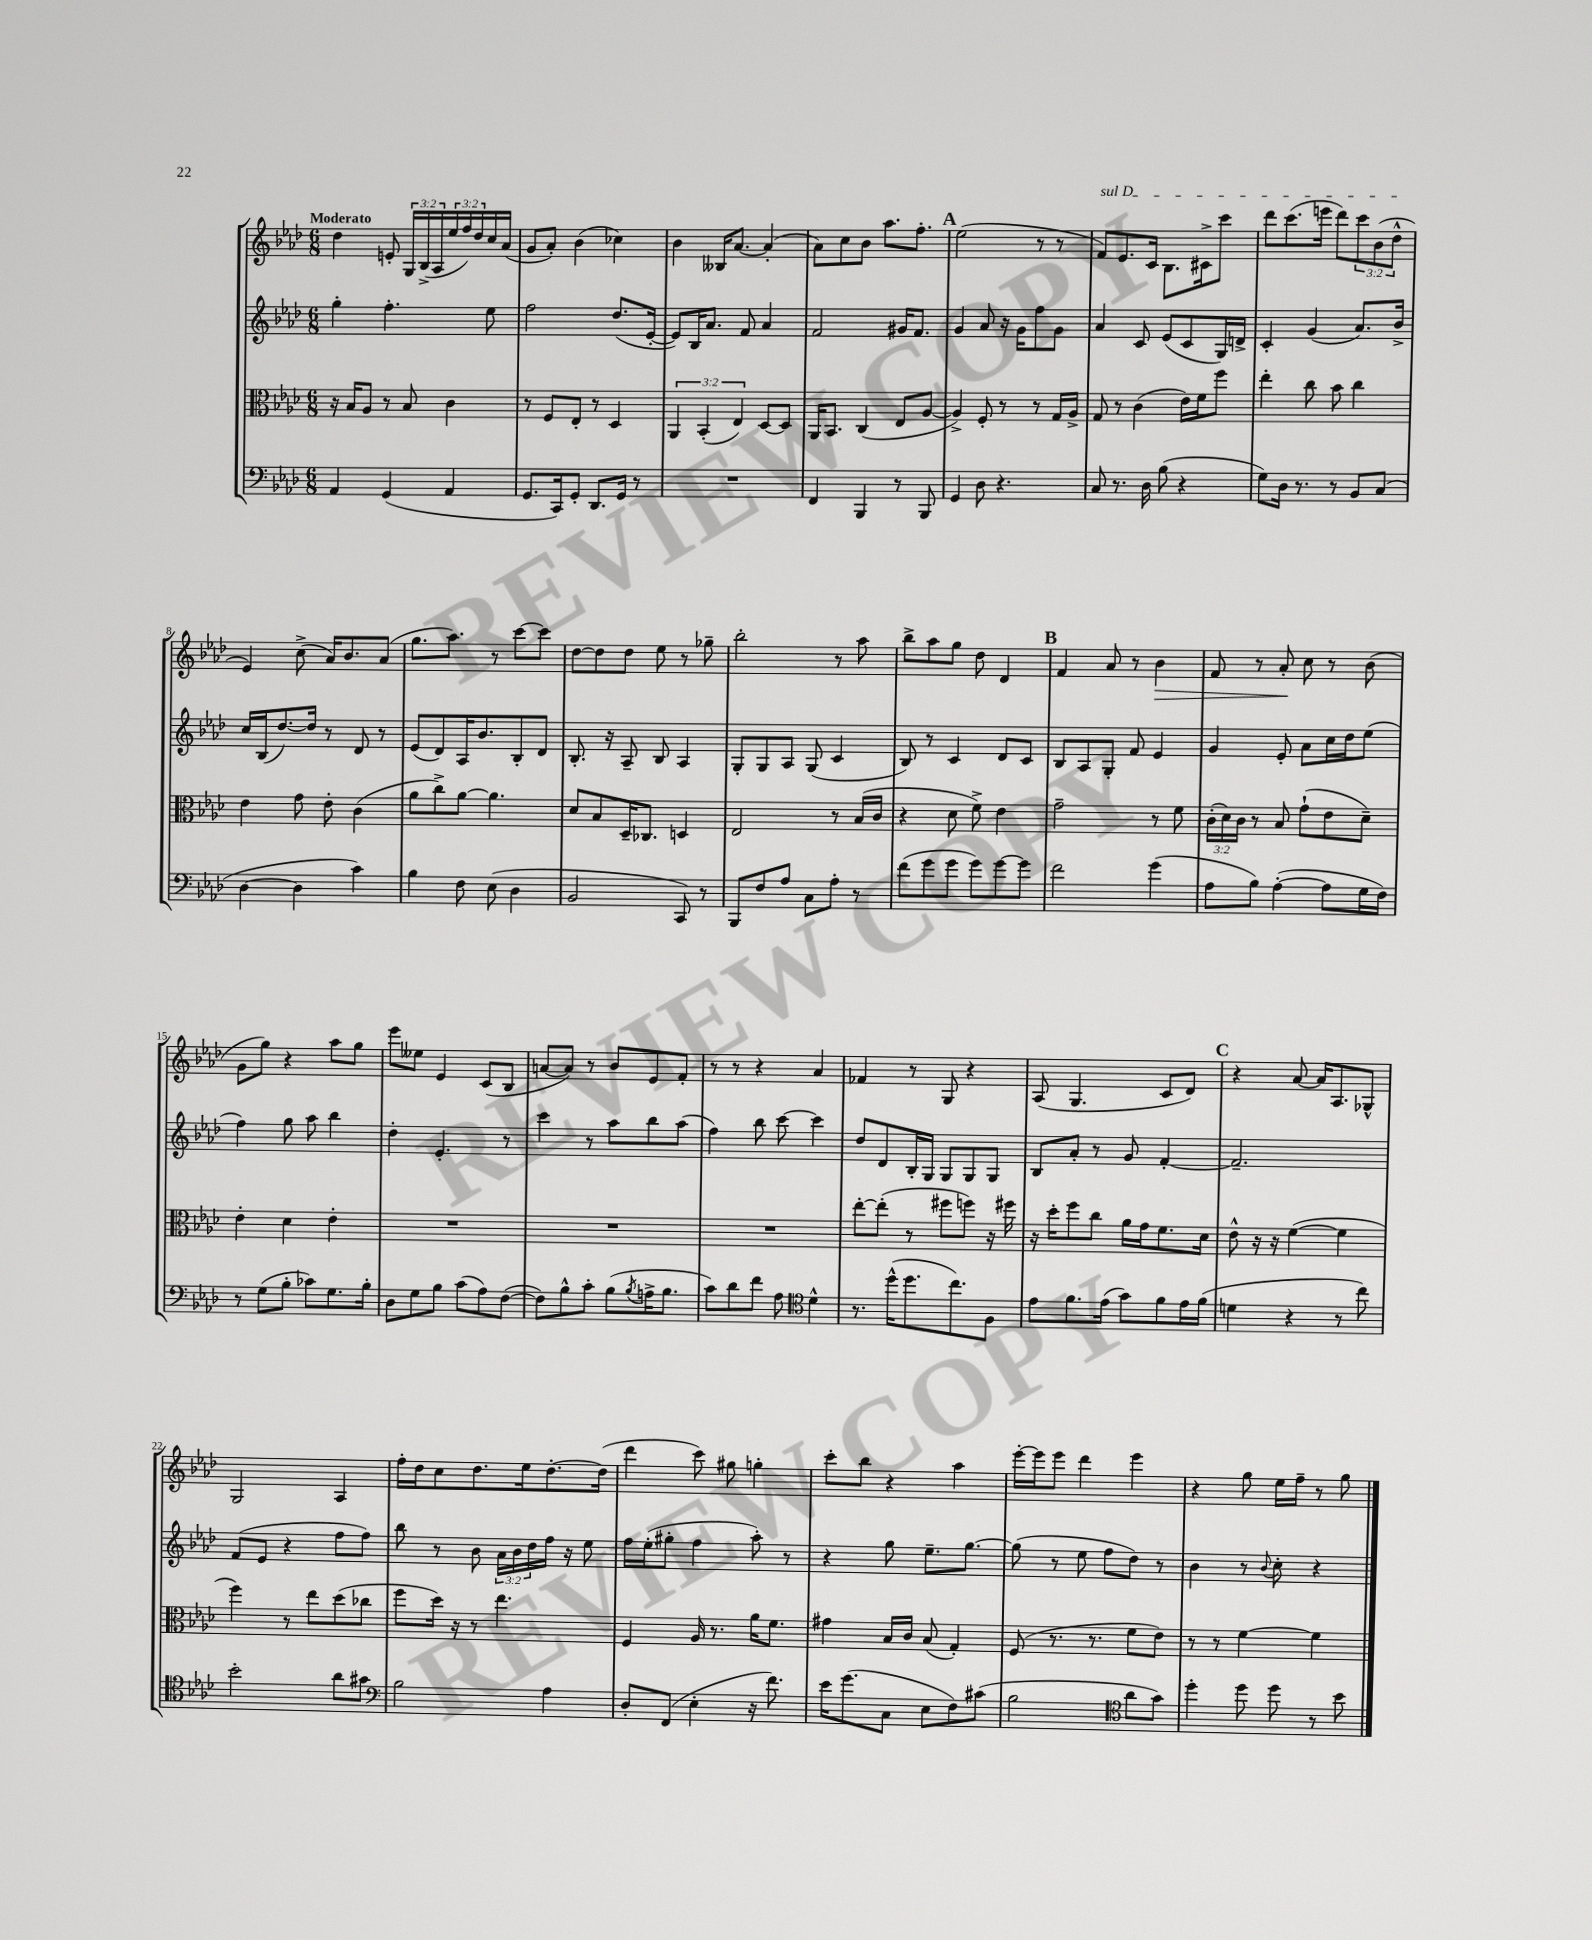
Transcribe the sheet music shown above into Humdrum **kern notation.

**kern	**kern	**kern	**kern	**dynam
*part4	*part3	*part2	*part1	*part1
*staff4	*staff3	*staff2	*staff1	*staff1
*clefF4	*clefC3	*clefG2	*clefG2	*
*k[b-e-a-d-]	*k[b-e-a-d-]	*k[b-e-a-d-]	*k[b-e-a-d-]	*
*M6/8	*M6/8	*M6/8	*M6/8	*
=1	=1	=1	=1	=1
!	!	!	!LO:TX:a:B:t=Moderato	!
4AA-/	16r	4gg'\	4dd-\	.
.	16B-/KL	.	.	.
.	8A-/J	.	.	.
(4GG/	8r	4.ff'\	8en'/	.
.	8B-/	.	24G/LL	.
.	.	.	(24B-^/	.
.	.	.	24A-/	.
4AA-/	4c\	.	24ee-/	.
.	.	.	24ff/)	.
.	.	.	24dd-/	.
.	.	8ee-\	16cc/	.
.	.	.	(16a-/JJ	.
=2	=2	=2	=2	=2
8.GG/L	8r	2ff\	8g/L	.
.	8F/L	.	8a-'/J)	.
16CC/k)	.	.	.	.
8GG'/J	8E-'/J	.	(4b-\	.
8.DD-/L	8r	.	.	.
.	4D-/	(8.dd-/L	4cc-X\)	.
16GG/Jk	.	.	.	.
8r	.	.	.	.
.	.	[16e-'/Jk	.	.
=3	=3	=3	=3	=3
2.r	6AA-/	8e-/L])	4b-\	.
.	.	16B-/K	.	.
.	(6BB-'/	.	.	.
.	.	8.a-/J	.	.
.	.	.	16B--X/KL	.
.	.	.	[8.a-/J	.
.	6E-/)	.	.	.
.	.	8f/	.	.
.	[8D-/L	4a-/	(4a-'/]	.
.	8D-/J]	.	.	.
=4	=4	=4	=4	=4
4FF/	16AA-/KL	2f/	8a-\L)	.
.	8.BB-/J	.	.	.
.	.	.	8cc\	.
4BBB-/	(4C/	.	8b-\J	.
.	.	.	8.aa-\L	.
8r	8E-/L	16g#X/KL	.	.
.	.	8.f/J	8.ff'\J	.
8BBB-/	[8A-/J	.	.	.
!!LO:REH:place=s1:t=A
=5	=5	=5	=5	=5
4GG/	4A-^/])	4g/	(2ee-\	.
8D-\	8F'/	8a-/	.	.
4.r	8r	16r	.	.
.	.	16g\KL	.	.
.	8r	8ff\	8r	.
.	16G/LL	8g\J	8r	.
.	16A-^/JJ	.	.	.
=6	=6	=6	=6	=6
!	!	!	!LO:TX:a:i:t=sul D	!
8C/	8G/	4a-/	8f/L)	.
8.r	8r	.	8.e-/	.
.	(4c\	8c/	.	.
16D-\	.	.	16c/Jk	.
(8B-\	.	(8e-/L	8.B-\L	.
4r	16e-\LL)	8c/	.	.
.	16f\J	.	16c#X^\k	.
.	8ff\J	16G/L)	8ccc\J	.
.	.	16dn^/JJ	.	.
=7	=7	=7	=7	=7
8G\L)	4ee-'\	4c'/	8ddd-\L	.
16D-\Jk	.	.	(8.ccc\	.
8.r	.	.	.	.
.	8cc\	(4g/	.	.
.	.	.	16eeen\Jk	.
8r	8b-\	.	8ddd-\L)	.
8BB-/L	4cc\	8.a-/L)	12ccc\	.
.	.	.	(12b-\	.
(8C/J	.	.	.	.
.	.	.	12dd-^^\J	.
.	.	16b-^/Jk	.	.
!!LO:LB:g=z
=8	=8	=8	=8	=8
[4D-\	4e-\	16cc/LL	4e-/)	.
.	.	(16B-/J	.	.
.	.	[8.dd-/)	.	.
4D-\]	8g\	.	(8cc^\	.
.	.	16dd-/Jk]	.	.
.	8e-'\	8r	16a-/KL)	.
.	.	.	8.b-/	.
4c\)	(4c\	8d-/	.	.
.	.	8r	(8a-/J	.
=9	=9	=9	=9	=9
4B-\	8a-\L	(8e-/L	8.gg\L	.
.	8cc^\)	8d-/)	.	.
.	.	.	8.aa-\J)	.
8F\	[8a-\J	16A-/K	.	.
.	.	8.b-/	.	.
(8E-\	4.a-\]	.	8r	.
4D-\	.	8B-'/	[8ccc\L	.
.	.	8d-/J	8ccc\J]	.
=10	=10	=10	=10	=10
2BB-/	8d-/L	8.B-'/	[8dd-\L	.
.	8B-/	.	8dd-\]	.
.	.	16r	.	.
.	16D-~/K	8A-~/	8dd-\J	.
.	8.C-X/J	.	.	.
.	.	8B-/	8ee-\	.
8CC/)	4Dn/	4A-/	8r	.
8r	.	.	8gg-X~\	.
=11	=11	=11	=11	=11
8BBB-/L	2E-/	8G'/L	2bb-'\	.
8F/	.	8G/	.	.
8A-/J	.	8A-/J	.	.
8C\L	.	(8G/	.	.
8A-'\J	8r	4c/	8r	.
8r	(16B-/LL	.	8aa-\	.
.	16c/JJ	.	.	.
=12	=12	=12	=12	=12
(8f\L	4r	8B-/)	8bb-^\L	.
8g\	.	8r	8aa-\	.
8g\J	8d-\	4c/	8gg\J	.
8g\L)	8f^\)	.	8dd-\	.
[8g\	4e-\	8d-/L	4d-/	.
8g\J]	.	8c/J	.	.
!!LO:REH:place=s1:t=B
=13	=13	=13	=13	=13
2f\	2g~\	8B-/L	4f/	.
.	.	8A-/	.	.
.	.	8G'/J	8a-/	.
.	.	8f/	8r	.
!	!	!	!	!LO:HP:b
(4g\	8r	4e-/	4b-\	>
.	8f\	.	.	.
=14	=14	=14	=14	=14
8A-\L	(24c'\LL	4g/	8f/	.
.	24d-\)	.	.	.
.	24c\JJ	.	.	.
8B-\J)	8r	.	8r	.
([4A-'\	8B-/	8e-'/	8a-'/	.
.	(8g`\L	8a-\L	8cc\	]
8A-\L]	8e-\	16cc\L	8r	.
.	.	16dd-\J	.	.
16G\L	8d-~\J)	(8ee-\J	(8b-\	.
16F\JJ)	.	.	.	.
!!LO:LB:g=z
=15	=15	=15	=15	=15
8r	4e-'\	4ff\)	8g\L	.
(8G\L	.	.	8gg\J)	.
8B-'\J	4d-\	8gg\	4r	.
8c-X\L)	.	8aa-\	.	.
8.G\	4e-'\	4bb-\	8aa-\L	.
.	.	.	8gg\J	.
16B-'\Jk	.	.	.	.
=16	=16	=16	=16	=16
8D-\L	2.r	4dd-'\	8eee-\L	.
8G\	.	.	8ee--X\J	.
8B-\J	.	4.e-'/	4e-/	.
(8c\L	.	.	.	.
8A-\)	.	.	(8c/L	.
([8F\J	.	8r	8B-/J	.
=17	=17	=17	=17	=17
8F\L])	2.r	4ccc\	[8an/L	.
8B-^^\	.	.	8a/J])	.
8c'\J	.	8r	8r	.
(8B-\L	.	8aa-\L	8b-/L	.
8qB-/	.	.	.	.
16An^\K	.	8bb-\	8e-/	.
8.B-\J	.	.	.	.
.	.	(8aa-\J	8f'/J	.
=18	=18	=18	=18	=18
8c\L)	2.r	4ff\)	8r	.
8d-\	.	.	8r	.
8f\J	.	8bb-\	4r	.
8A-\	.	[8ccc\	.	.
*clefC4	*	*	*	*
4d-^^\	.	4ccc\]	4a-/	.
=19	=19	=19	=19	=19
8.r	[8ee-'\L	8dd-/L	4f-X/	.
.	(8ee-'\J]	8d-/	.	.
(16dd-^^\KL	.	.	.	.
8.dd-\	8r	16B-'/L	8r	.
.	.	16G/JJ	.	.
.	8ff#X\L	8G/L	8G/	.
8.cc\)	.	.	.	.
.	8ffn\J)	8G/	4r	.
8F\J	16r	8G/J	.	.
.	16ff#X\	.	.	.
=20	=20	=20	=20	=20
8e-\L	16r	8B-/L	(8A-/	.
.	16dd-'\KL	.	.	.
8.f\	8ff\	8a-'/J	4.G/	.
.	8cc\J	8r	.	.
(16e-\Jk	.	.	.	.
8g\L)	16a-\LL	8g/	.	.
.	16g\J	.	.	.
8f\	8.f\	[4f'/	8c/L	.
16e-\L	.	.	8d-/J)	.
(16f\JJ	16d-\Jk	.	.	.
!!LO:REH:place=s1:t=C
=21	=21	=21	=21	=21
4dn\	8e-^^\	2.f~/]	4r	.
.	16r	.	.	.
.	16r	.	.	.
4r	([4f\	.	[8a-/	.
.	.	.	16a-/KL]	.
.	.	.	8.A-/	.
8r	4f\]	.	.	.
8cc\)	.	.	8G-X^^/J	.
!!LO:LB:g=z
=22	=22	=22	=22	=22
2b-'\	4ff\)	(8f/L	2G/	.
.	.	8e-/J	.	.
.	8r	4r	.	.
.	8ee-\L	.	.	.
8a-\L	(8dd-\	8ff\L	4A-/	.
8g#X\J	8cc-X\J	8ff\J)	.	.
=23	=23	=23	=23	=23
*clefF4	*	*	*	*
2B-\	8ff\L	8bb-\	16ff'\LL	.
.	.	.	16dd-\J	.
.	16dd-\Jk)	8r	8cc\	.
.	16r	.	.	.
.	8r	8b-\	8.dd-\	.
.	4.ee-\	24a-\LL	.	.
.	.	24b-\	.	.
.	.	.	16ee-\k	.
.	.	24dd-\	.	.
4A-\	.	16ff\JJ	[8.dd-'\	.
.	.	16r	.	.
.	.	8ee-\	.	.
.	.	.	(16dd-\Jk]	.
=24	=24	=24	=24	=24
8D-'/L	4F/	16ff\LL	4ddd-\	.
.	.	(16ee-'\J	.	.
(8FF/J	.	8gg#X'\J	.	.
4E-'\	16A-/	4ff\	8ccc\)	.
.	8.r	.	.	.
.	.	.	8gg#X\	.
16r	16a-\KL	8aa-'\)	4ggn'\	.
8.f\)	8.f\J	.	.	.
.	.	8r	.	.
=25	=25	=25	=25	=25
16e-\KL	4g#X\	4r	8ccc'\L	.
(8.g\	.	.	.	.
.	.	.	8bb-\J	.
8C\J	16B-/LL	8gg\	4r	.
.	16c/JJ	.	.	.
8E-\L	(8B-/	8.ee-~\L	.	.
8F\)	4G'/)	.	4aa-\	.
.	.	[8.gg\J	.	.
(8c#X\J	.	.	.	.
=26	=26	=26	=26	=26
2B-\	(8F/	(8gg\]	[16eee-'\LL	.
.	.	.	16eee-\J]	.
.	8.r	8r	8eee-\J	.
.	.	8ee-\	4ddd-\	.
.	8.r	.	.	.
.	.	8ff\L	.	.
*clefC4	*	*	*	*
8a-\L	8f\L	8dd-\J)	4eee-\	.
8g\J)	8e-\J)	8r	.	.
=27	=27	=27	=27	=27
4dd-'\	8r	4b-\	4r	.
.	8r	.	.	.
8dd-\	[4f\	8r	8gg\	.
.	.	8qqb-/	.	.
8dd-\	.	8cc'\	16ee-\LL	.
.	.	.	16ff~\JJ	.
8r	4f\]	4r	8r	.
8b-\	.	.	8gg\	.
==	==	==	==	==
*-	*-	*-	*-	*-
